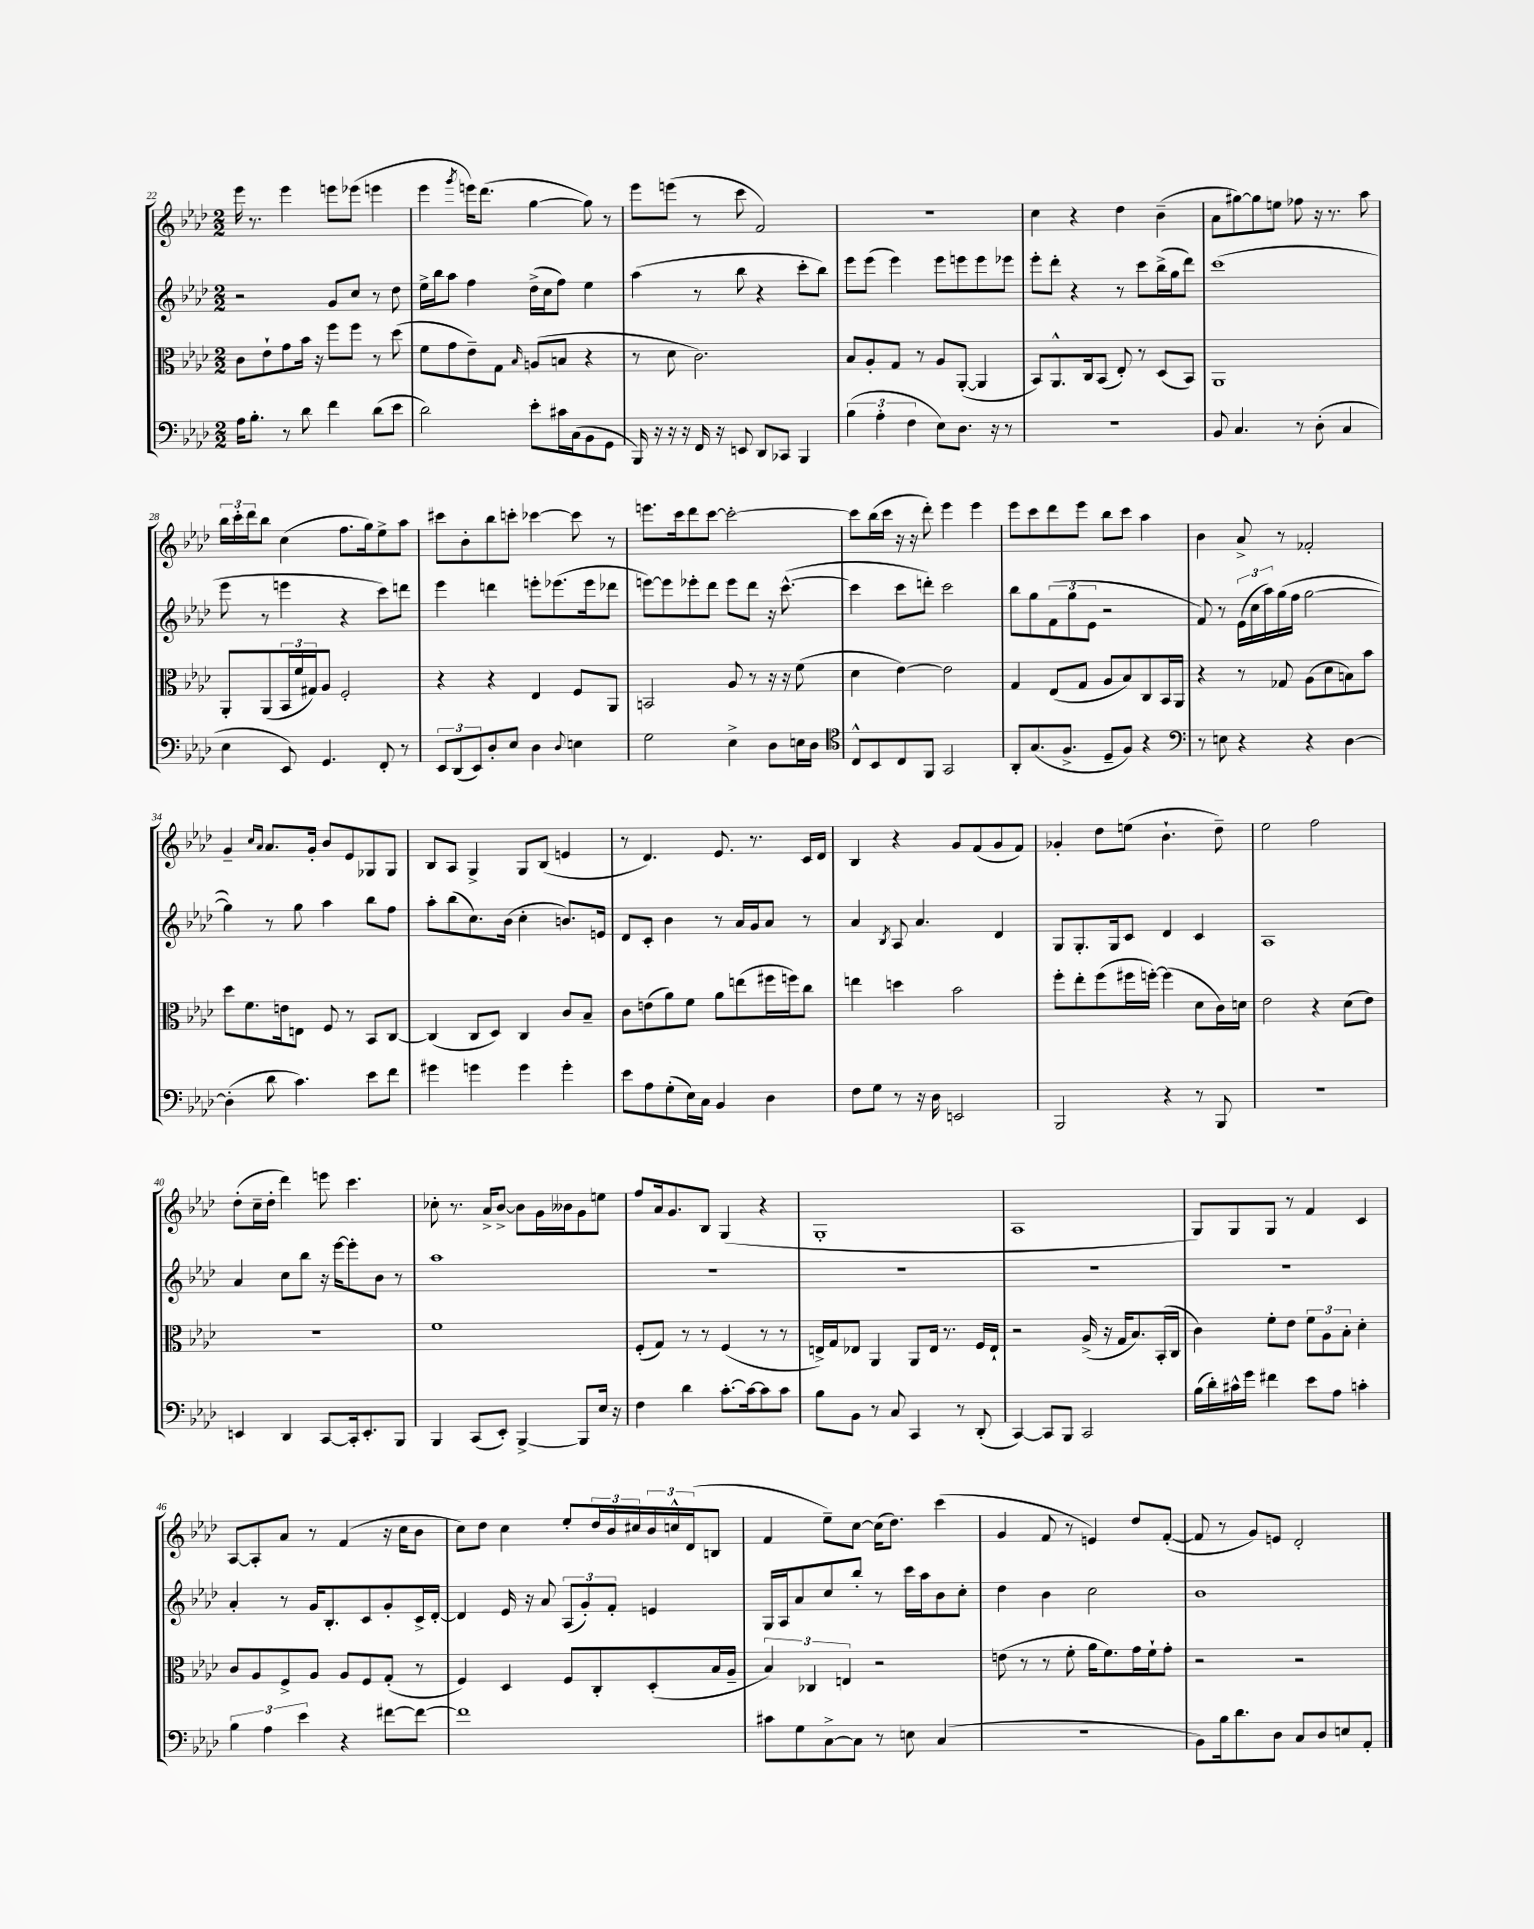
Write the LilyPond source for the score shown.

<<
\new StaffGroup <<
\new Staff = "s0" {
    \clef treble \key aes \major \numericTimeSignature \time 2/2
    ees'''16 r8. ees'''4 e'''8 ees'''8( e'''4 |
    ees'''4 \acciaccatura { g'''8 } e'''16) des'''8.( g''4~ g''8) r8 |
    ees'''8 e'''8( r8 c'''8 f'2) |
    R1 |
    c''4 r4 des''4 bes'4--( |
    aes'8 gis''8~) gis''8 e''8 fes''8 r16 r8. aes''8 |
    \tuplet 3/2 { bes''16 c'''16-. des'''16 } bes''8 c''4( f''8. g''16) ees''8-> aes''8 |
    cis'''8 bes'8-. bes''8 c'''8-. ces'''4~ ces'''8 r8 |
    e'''8. c'''16 des'''8 c'''8~ c'''2~-. |
    c'''8 bes''16( c'''16 r16 r16 des'''8-.) ees'''4 ees'''4 |
    ees'''8 c'''8 des'''8 ees'''8 bes''8 c'''8 aes''4 |
    bes'4 aes'8-> r8 fes'2-. |
    g'4-- \grace { c''16 aes'16 } aes'8. g'16-. bes'8 ees'8 ges8 ges8 |
    bes8 aes8 g4-> g8 bes8( e'4 |
    r8 des'4.) ees'8. r8. c'16 des'16 |
    bes4 r4 g'8 f'8( g'8 f'8) |
    ges'4-. des''8 e''8( bes'4.-! des''8--) |
    ees''2 f''2 |
    des''8-.( c''16-- des''16-. des'''4) e'''8 c'''4. |
    ces''8-. r8. aes'16-> bes'8~-> bes'8 g'16 beses'16 g'8 e''8 |
    f''8 aes'16 g'8. bes8 g4( r4 |
    g1-. |
    aes1 |
    g8) g8 g8 r8 f'4 c'4 |
    aes8~ aes8-. aes'8 r8 f'4( r16 c''16 bes'8 |
    c''8) des''8 c''4 ees''8-. \tuplet 3/2 { des''16 bes'16 cis''16 } \tuplet 3/2 { bes'16 c''16-^ des'16( } b8 |
    f'4 ees''8--) c''8~ c''16( des''8.) c'''4( |
    g'4 f'8 r8 e'4) des''8 f'8~-.( |
    f'8 r8 g'8) e'8 des'2-. \bar "|." |
}
\new Staff = "s1" {
    \clef treble \key aes \major \numericTimeSignature \time 2/2
    r2 g'8 c''8 r8 des''8 |
    ees''16-> bes''16 aes''8 f''4 des''16->( c''16 f''8) ees''4 |
    aes''4( r8 bes''8 r4 c'''8-. bes''8) |
    ees'''8 ees'''8( ees'''4) ees'''8 e'''8 e'''8 ees'''8 |
    ees'''8-. des'''8-. r4 r8 c'''8 bes''16->( g''16 des'''8) |
    c'''1( |
    ees'''8 r8 e'''4 r4 c'''8) d'''8 |
    ees'''4 d'''4 e'''8-. ees'''8.( ees'''16 des'''8 |
    e'''8~) e'''8 ees'''8-. des'''8 ees'''8 des'''8 r16 c'''8.~-^( |
    c'''4 c'''8 d'''8-.) c'''2 |
    bes''8 g''8 \tuplet 3/2 { f'8( g''8 ees'8 } r2 |
    f'8) r8 \tuplet 3/2 { ees'16( c''16 aes''16) } g''16( f''16 g''2~ |
    g''4) r8 g''8 aes''4 bes''8 f''8 |
    aes''8-. bes''8( c''8.) bes'16( c''4-. b'8.) e'16 |
    des'8 c'8-. bes'4 r8 aes'16 g'16 aes'8 r8 |
    aes'4 \acciaccatura { bes8 } aes8 aes'4. des'4 |
    g8 g8.-. g16 c'8 des'4 c'4 |
    aes1 |
    aes'4 c''8 bes''8 r16 ees'''16~ ees'''8-. bes'8 r8 |
    aes''1 |
    R1 |
    R1 |
    R1 |
    R1 |
    aes'4-. r8 g'16 bes8.-. c'8 g'8-. c'16-> des'16~-. |
    des'4 ees'16 r16 aes'8 \tuplet 3/2 { aes8( g'8-.) f'8-. } e'4 |
    g16 aes16 aes'8 c''8 bes''8-. r8 c'''16 aes''16 bes'8 c''8-. |
    des''4 bes'4 c''2 |
    bes'1 \bar "|." |
}
\new Staff = "s2" {
    \clef alto \key aes \major \numericTimeSignature \time 2/2
    c'8 ees'8-! g'8 bes'16 r16 f''8 f''8 r8 des''8( |
    f'8 g'8 ees'8--) g8 \grace { bes16 } a8( b8 r4 |
    r8 des'8 c'2.) |
    bes8 aes8-. g8 r8 aes8 aes,8~-.( aes,4 |
    bes,8) aes,8.-^ c16 bes,8( ees8-.) r8 des8( bes,8) |
    aes,1 |
    aes,8-. aes,8( \tuplet 3/2 { bes,16 f'16 gis16) } aes8 f2-. |
    r4 r4 ees4 f8 aes,8 |
    b,2 aes8 r8 r16 r16 f'8( |
    des'4 ees'4~) ees'2 |
    g4 ees8( g8 aes8 bes8) c8 bes,16 aes,16 |
    r4 r8 ges8 aes8( des'8 b8) bes'8 |
    des''8 f'8. e'16 e8 f8 r8 bes,8 c8~ |
    c4( c8 des8) c4 c'8 bes8-- |
    c'8 e'8( aes'8) f'8 aes'8 e''8( fis''16 f''16) c''8 |
    e''4 d''4 bes'2 |
    f''8-. ees''8-. f''8( fis''16 f''16~-.) f''4( des'8 c'16) d'16 |
    ees'2 r4 des'8( ees'8) |
    R1 |
    f'1 |
    f8-.( g8) r8 r8 f4( r8 r8 |
    e16->) g16 ees8 aes,4 aes,8 ees16 r8. f16 ees16-! |
    r2 aes16->( r16 g16 bes8.) bes,16-.( c16 |
    c'4) f'8-. ees'8 \tuplet 3/2 { f'8 aes8 bes8-. } des'4-. |
    c'8 aes8 f8-> aes8 aes8 f8 g8-.( r8 |
    f4) des4 f8 c8-. des8-.( bes16 aes16-- |
    \tuplet 3/2 { bes4) ces4 e4 } r2 |
    e'8( r8 r8 f'8-. aes'16 f'8.) g'16 f'16-! g'8-. |
    r2 r2 \bar "|." |
}
\new Staff = "s3" {
    \clef bass \key aes \major \numericTimeSignature \time 2/2
    aes16 bes8.-. r8 des'8 f'4 des'8( ees'8 |
    des'2) ees'8-. cis'16 c16( bes,8 g,8 |
    bes,,16) r16 r16 r16 f,16 r16 e,8 des,8 ces,8 bes,,4 |
    \tuplet 3/2 { bes4( aes4-. f4 } ees8) des8. r16 r8 |
    R1 |
    bes,8 c4. r8 des8-.( c4 |
    ees4 ees,8) g,4. f,8-. r8 |
    \tuplet 3/2 { ees,8 des,8( ees,8) } des8-. ees8 des4 \appoggiatura { des8 } e4 |
    g2 ees4-> des8 e16 des16 |
    \clef tenor c8-^ bes,8 c8 f,8 g,2 |
    aes,8-. g8.( f8.-> des8-- f8) r4 |
    \clef bass r8 e8 r4 r4 des4~ |
    des4-.( des'8 c'4.) ees'8 f'8 |
    gis'4 g'4 g'4 g'4-. |
    ees'8 aes8 g8-.( ees16) c16 bes,4 des4 |
    f8 g8 r8 r16 des16 e,2 |
    bes,,2 r4 r8 bes,,8 |
    R1 |
    e,4 des,4 c,8~ c,16-. e,8.-. bes,,8 |
    bes,,4 c,8( ees,8-.) bes,,4~-> bes,,8 ees16 r16 |
    f4 des'4 c'8.~-. c'16~ c'8 c'8 |
    bes8 bes,8 r8 c8 c,4 r8 des,8-.( |
    c,4~) c,8 bes,,8 c,2 |
    bes16( des'16-.) cis'16-^ g'16 fis'4 ees'8 aes8 c'4-. |
    \tuplet 3/2 { bes4 aes4 ees'4 } r4 fis'8~ fis'8~ |
    fis'1 |
    cis'8 g8 c8~-> c8 r8 e8 c4( |
    r1 |
    bes,8) bes16 des'8. des8 c8 des8 e8 aes,8-. \bar "|." |
}
>>
>>
\layout { \context { \Score currentBarNumber = #22 } }
